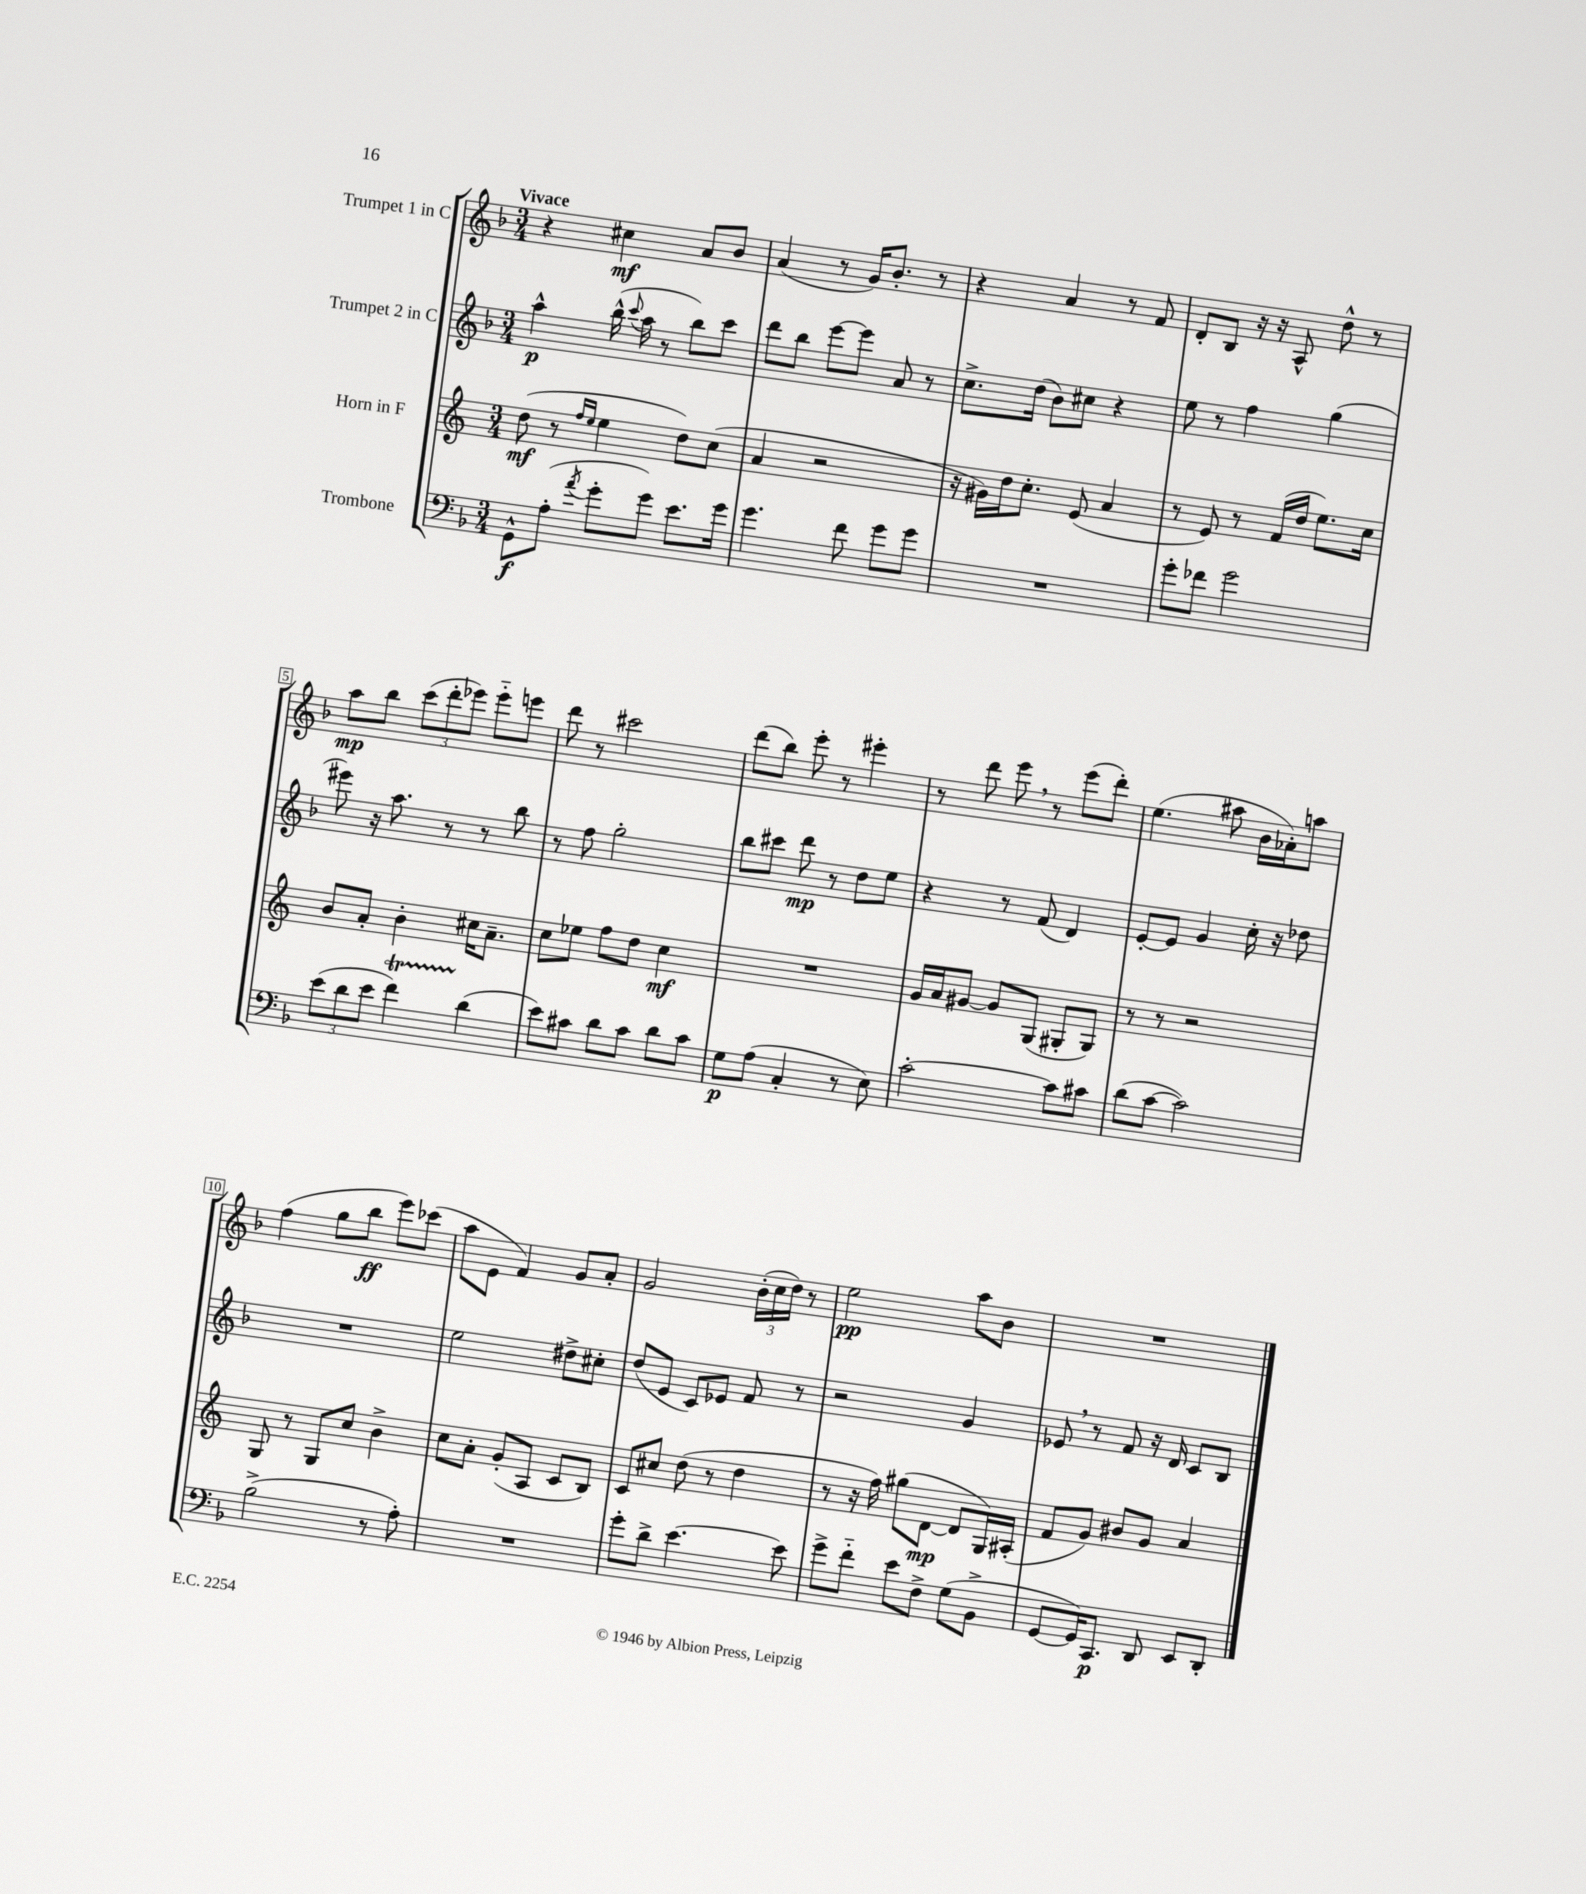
<<
\new StaffGroup <<
\new Staff = "s0" \with { instrumentName = "Trumpet 1 in C" } {
    \clef treble \key f \major \numericTimeSignature \time 3/4 \tempo "Vivace"
    \autoBeamOff r4 cis''4\mf a'8[ bes'8] |
    a'4( r8 g'16[) bes'8.]-. r8 |
    r4 a'4 r8 f'8 |
    d'8[-. bes8] r16 r16 a8-^ d''8-^ r8 |
    a''8[\mp bes''8] \tuplet 3/2 { c'''8[( d'''8-. ees'''8]) } ees'''8[-_ e'''8] |
    d'''8 r8 cis'''2 |
    d'''8[( bes''8]) e'''8-. r8 eis'''4-. |
    r8 d'''8 e'''8 \breathe r8 e'''8[( d'''8]-.) |
    e''4.( ais''8 bes'16[ aes'16-.) a''8] |
    f''4( g''8[ bes''8]\ff e'''8[) ces'''8]( |
    a''8[ e'8] f'4) g'8[ a'8]-. |
    g'2 \tuplet 3/2 { bes'16[-.( c''16 d''16]) } r8 |
    e''2\pp a''8[ bes'8] |
    R2. \bar "|." |
}
\new Staff = "s1" \with { instrumentName = "Trumpet 2 in C" } {
    \clef treble \key f \major \numericTimeSignature \time 3/4
    \autoBeamOff a''4-^\p bes''16-^( \appoggiatura { c'''8 } a''16 r8 bes''8[) c'''8] |
    d'''8[ bes''8] e'''8[~ e'''8] a'8 r8 |
    c''8.[-> d''16]( bes'8[) cis''8] r4 |
    e''8 r8 f''4 g''4( |
    eis'''8) r16 a''8. r8 r8 bes''8 |
    r8 f''8 g''2-. |
    bes''8[ cis'''8] d'''8\mp r8 d''8[ e''8] |
    r4 r8 f'8( d'4) |
    e'8[~-. e'8] g'4 c''16-. r16 des''8 |
    R2. |
    e''2 dis''8[-> cis''8]-. |
    d''8[( e'8] c'8[) ees'8] f'8 r8 |
    r2 g'4 |
    ees'8 \breathe r8 f'8 r16 d'16 c'8[ bes8] \bar "|." |
}
\new Staff = "s2" \with { instrumentName = "Horn in F" } {
    \clef treble \key c \major \numericTimeSignature \time 3/4
    \autoBeamOff d''8\mf( r8 \grace { f''16[ e''16] } e''4 d''8[) c''8]( |
    a'4 r2 |
    r16 gis'16[) d''16 c''8.]-. e'8( a'4 |
    r8 e'8) r8 f'16[( d''16] e''8.[) c''16] |
    b'8[ a'8]-. b'4-. cis''16[ a'8.]-- |
    c''8[ ees''8] f''8[ d''8] c''4\mf |
    R2. |
    g'16[ a'16 gis'8]~ gis'8[ g8]( gis8[-. gis8]) |
    r8 r8 r2 |
    g8 r8 g8[ c''8] b'4-> |
    c''8[ a'8]-. g'8[-.( a8] c'8[ b8]) |
    c'8[ cis''8] d''8( r8 d''4 |
    r8 r16 f''16) gis''8[( d'8]~\mp d'8[ g16) ais16]-.( |
    f'8[ g'8]) bis'8[ g'8] a'4 \bar "|." |
}
\new Staff = "s3" \with { instrumentName = "Trombone" } {
    \clef bass \key f \major \numericTimeSignature \time 3/4
    \autoBeamOff g,8[-^\f a8]-.( \acciaccatura { a'8 } g'8[-. g'8]) e'8.[ g'16] |
    g'4. f'8 g'8[ g'8] |
    R2. |
    g'8[-. fes'8] g'2 |
    \tuplet 3/2 { e'8[( d'8 e'8] } f'4\startTrillSpan) d'4\stopTrillSpan( |
    e'8[) cis'8] d'8[ cis'8] d'8[ cis'8] |
    g8[\p a8]( c4-. r8 e8) |
    c'2~-. c'8[ cis'8] |
    d'8[( c'8]~ c'2) |
    bes2->( r8 a8-.) |
    R2. |
    g'8[-. d'8]-> e'4.~ e'8 |
    g'8[-> f'8]-_ e'8[ f8]-> g8[( bes,8]-> |
    g,8[~ g,16) c,8.]\p d,8 e,8[ d,8]-. \bar "|." |
}
>>
>>
\layout { \context { \Score \override BarNumber.stencil = #(make-stencil-boxer 0.1 0.3 ly:text-interface::print) } }
